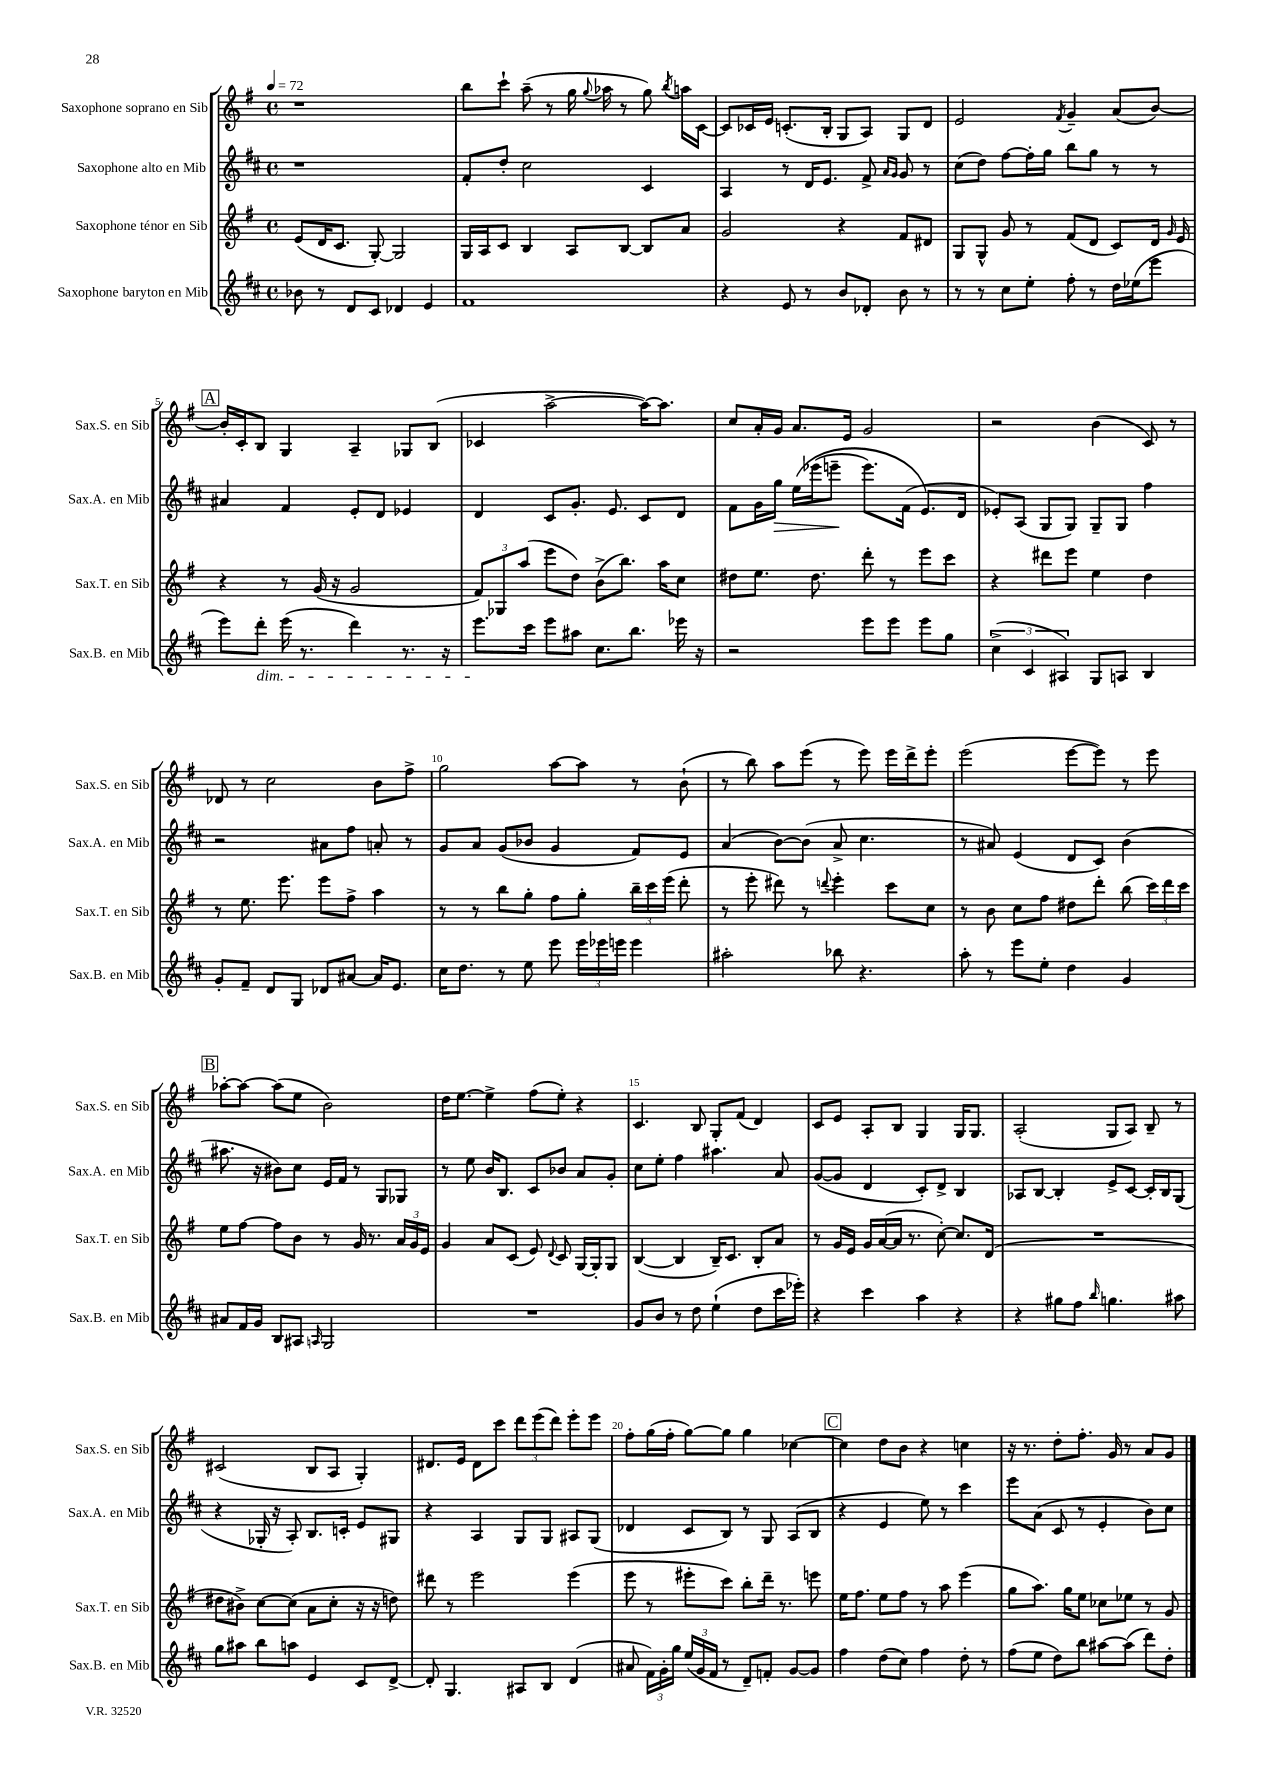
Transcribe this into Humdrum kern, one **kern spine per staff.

**kern	**kern	**kern	**dynam	**kern
*part4	*part3	*part2	*part2	*part1
*staff4	*staff3	*staff2	*staff2	*staff1
*I"Saxophone baryton en Mib	*I"Saxophone ténor en Sib	*I"Saxophone alto en Mib	*	*I"Saxophone soprano en Sib
*I'Sax.B. en Mib	*I'Sax.T. en Sib	*I'Sax.A. en Mib	*	*I'Sax.S. en Sib
*clefG2	*clefG2	*clefG2	*	*clefG2
*k[f#c#]	*k[f#]	*k[f#c#]	*	*k[f#]
*M4/4	*M4/4	*M4/4	*	*M4/4
*met(c)	*met(c)	*met(c)	*	*met(c)
*MM72	*MM72	*MM72	*	*MM72
=1	=1	=1	=1	=1
8b-X\	(8e/L	1r	.	1r
8r	16d/K	.	.	.
.	8.c/J	.	.	.
8d/L	.	.	.	.
8c#/J	[8G'/)	.	.	.
4d-X/	2G/]	.	.	.
4e/	.	.	.	.
=2	=2	=2	=2	=2
1f#	16G/LL	8f#'/L	.	8bb\L
.	16A/J	.	.	.
.	8c/J	8dd'/J	.	8ccc`\J
.	4B/	2cc#\	.	(8aa~\
.	.	.	.	8r
.	8A/L	.	.	16gg\
.	.	.	.	8qqgg/
.	.	.	.	16aa-X\
.	[8B/J	.	.	8r
.	8B/L]	4c#/	.	8gg\)
.	.	.	.	8qbb/
.	8a/J	.	.	16aan\LL
.	.	.	.	[16c\JJ
=3	=3	=3	=3	=3
4r	2g/	4A/	.	8c/L]
.	.	.	.	16c-X/L
.	.	.	.	16e/JJ
8e/	.	8r	.	(8.cn'/L
8r	.	16d/KL	.	.
.	.	8.e/J	.	16B'/Jk
8b/L	4r	.	.	8G/L
8d-X'/J	.	8f#^/	.	8A/J)
.	.	16qqa/LL	.	.
.	.	16qqg/JJ	.	.
8b\	8f#/L	8g/	.	8G/L
8r	8d#X/J	8r	.	8d/J
=4	=4	=4	=4	=4
8r	8G/L	(8cc#\L	.	2e/
8r	8G^^/J	8dd\J)	.	.
8cc#\L	8g/	[8ff#\L	.	.
8ee'\J	8r	16ff#'\L]	.	.
.	.	16gg\JJ	.	.
.	.	.	.	8qf#/
8ff#'\	(8f#/L	8bb\L	.	4g~/
8r	8d/J	8gg\J	.	.
16dd\LL	8c/L)	8r	.	(8a/L
(16ee-X\J	.	.	.	.
8eee\J	16d/Jk	8r	.	[8b/J)
.	16qqg/	.	.	.
.	16e/	.	.	.
!!LO:LB:g=z
!!LO:REH:place=s1:t=A
=5	=5	=5	=5	=5
8eee\L)	4r	4a#X/	.	16b'/LL]
.	.	.	.	16c'/J
!LO:TX:b:i:t=dim.	!	!	!	!
8ddd'\J	.	.	.	8B/J
(16eee\	8r	4f#/	.	4G/
8.r	.	.	.	.
.	(16g/	.	.	.
.	16r	.	.	.
4ddd\)	2g/	8e'/L	.	4A~/
.	.	8d/J	.	.
8.r	.	4e-X/	.	8G-X/L
.	.	.	.	(8B/J
16r	.	.	.	.
=6	=6	=6	=6	=6
8.eee\L	12f#/L)	4d/	.	4c-X/
.	12G-X/	.	.	.
.	(12aa/J	.	.	.
16ccc#\Jk	.	.	.	.
8eee\L	8eee\L	8c#/L	.	[2aa^\
8aa#X\J	8dd\J)	8.g'/J	.	.
8.cc#\L	(8b^\L	.	.	.
.	.	8.e/	.	.
.	8.bb\J)	.	.	.
8.bb\J	.	.	.	.
.	.	8c#/L	.	16aa\KL_)
.	16aa\KL	.	.	8.aa\J]
16eee-X\	8cc\J	8d/J	.	.
16r	.	.	.	.
=7	=7	=7	=7	=7
2r	8dd#X\L	8f#\L	.	8cc/L
.	8.ee\J	16g\L	.	16a'/L
!	!	!	!LO:HP:b	!
.	.	16gg\JJ	>	16g/JJ
.	.	(16ee\LL	.	8.a/L
.	8.dd#\	(16eee-X\J	.	.
.	.	8eeen~\J	.	.
.	.	.	.	16e/Jk
8eee\L	8ddd'\	8.eee\L)	]	2g/
8eee\J	8r	.	.	.
.	.	(16f#\Jk	.	.
8eee\L	8eee\L	8.e/L)	.	.
8gg\J	8ccc\J	.	.	.
.	.	16d/Jk	.	.
=8	=8	=8	=8	=8
(6cc#^\	4r	8e-X'/L)	.	2r
.	.	(8A/J	.	.
6c#/	.	.	.	.
.	8ddd#X\L	8G/L	.	.
6A#X/)	.	.	.	.
.	8eee\J	8G/J)	.	.
8G/L	4ee\	8G~/L	.	(4b\
8An/J	.	8G/J	.	.
4B/	4dd\	4ff#\	.	8c/)
.	.	.	.	8r
!!LO:LB:g=z
=9	=9	=9	=9	=9
8g'/L	8r	2r	.	8d-X/
8f#~/J	8.ee\	.	.	8r
8d/L	.	.	.	2cc\
.	8.eee\	.	.	.
8G/J	.	.	.	.
8d-X/L	8eee\L	8a#X\L	.	.
[8a#X/J	8ff#^\J	8ff#\J	.	.
16a#/KL]	4aa\	8an'/	.	8b\L
8.e/J	.	.	.	.
.	.	8r	.	8ff#^\J
=10	=10	=10	=10	=10
16cc#\KL	8r	8g/L	.	2gg\
8.dd\J	.	.	.	.
.	8r	8a/J	.	.
8r	8bb\L	(8g/L	.	.
8ee\	8gg'\J	8b-X/J	.	.
8eee\	8ff#\L	4g/	.	[8aa\L
24eee\LL	8gg'\J	.	.	8aa\J]
24eee-X\	.	.	.	.
24eeen\JJ	.	.	.	.
4eee\	24bb~\LL	8f#/L)	.	8r
.	24ccc\	.	.	.
.	(24eee\JJ	.	.	.
.	8ddd'\	8e/J	.	(8b`\
=11	=11	=11	=11	=11
2aa#X'\	8r	(4a/	.	8r
.	8eee'\	.	.	8bb\)
.	8ddd#X\)	[8b\L)	.	8aa\L
.	8r	(8b\J]	.	(8eee\J
.	8qqdddn/	.	.	.
8bb-X\	4eee'\	8a^/	.	8r
4.r	.	4.cc#\	.	8eee\)
.	8ccc\L	.	.	16eee\LL
.	.	.	.	16ddd^\J
.	8cc\J	.	.	8eee'\J
=12	=12	=12	=12	=12
8aa'\	8r	8r	.	(2eee\
8r	8b\	8a#X/)	.	.
8eee\L	8cc\L	(4e/	.	.
8ee'\J	8ff#\J	.	.	.
4dd\	8dd#X\L	8d/L	.	[8eee\L
.	8ddd'\J	8c#/J)	.	8eee\J])
4g/	(8bb\	(4b\	.	8r
.	24ccc\LL)	.	.	8eee\
.	24ddd\	.	.	.
.	24ccc\JJ	.	.	.
!!LO:LB:g=z
!!LO:REH:place=s1:t=B
=13	=13	=13	=13	=13
8a#X/L	8ee\L	8.aa#X\	.	[8aa-X'\L
16f#/L	[8ff#\J	.	.	8aa-\J_
16g/JJ	.	16r	.	.
8B/L	8ff#\L]	8b#X\L)	.	(8aa-\L]
8A#X/J	8b\J	8cc#\J	.	8ee\J
16qqAn/	.	.	.	.
2G/	8r	16e/LL	.	2b\)
.	.	16f#/JJ	.	.
.	16g/	8r	.	.
.	8.r	.	.	.
.	.	8G/L	.	.
.	24a/LL	8G-X/J	.	.
.	24g/	.	.	.
.	24e/JJ	.	.	.
=14	=14	=14	=14	=14
1r	4g/	8r	.	16dd\KL
.	.	.	.	[8.ee\J
.	.	8ee\	.	.
.	8a/L	16b/KL	.	4ee^\]
.	.	8.B/J	.	.
.	(8c/J	.	.	.
.	8e/)	8c#/L	.	(8ff#\L
.	8qqd/	.	.	.
.	8c/	8b-X/J	.	8ee'\J)
.	[16G/LL	8a/L	.	4r
.	16G'/J]	.	.	.
.	8G/J	8g'/J	.	.
=15	=15	=15	=15	=15
8g/L	([4B/	8cc#\L	.	4.c/
8b/J	.	8ee'\J	.	.
8r	4B/]	4ff#\	.	.
8dd\	.	.	.	8B/
(4ee`\	16B~/KL)	4.aa#X\	.	8G'/L
.	8.c/J	.	.	.
.	.	.	.	(8f#/J
8dd\L	8B'/L	.	.	4d/)
16ccc#\L	8a/J	8a/	.	.
16eee-X'\JJ)	.	.	.	.
=16	=16	=16	=16	=16
4r	8r	([8g/L	.	8c/L
.	16g/LL	8g/J]	.	8e/J
.	16e/JJ	.	.	.
4ccc#\	16g/LL	4d/	.	8A'/L
.	([16a/	.	.	.
.	16a/JJ]	.	.	8B/J
.	8.r	.	.	.
4aa\	.	8c#'/L)	.	4G/
.	[8cc'\)	8d^/J	.	.
4r	8.cc/L]	4B/	.	16G/KL
.	.	.	.	8.G/J
.	(16d/Jk	.	.	.
=17	=17	=17	=17	=17
4r	1r	8A-X/L	.	(2A'/
.	.	[8B/J	.	.
8gg#X\L	.	4B'/]	.	.
8ff#\J	.	.	.	.
16qqbb/	.	.	.	.
4.ggn\	.	8e^/L	.	8G/L
.	.	[8c#/J	.	8A/J)
.	.	16c#'/LL]	.	8B~/
.	.	16B/J	.	.
8aa#X\	.	(8G/J	.	8r
!!LO:LB:g=z
=18	=18	=18	=18	=18
8gg\L	8dd#X\L	4r	.	(2c#X/
8aa#X\J	8b#X^\J)	.	.	.
8bb\L	[8cc\L	16G-X'/	.	.
.	.	16r	.	.
8aan\J	(8cc\J]	8A'/)	.	.
4e/	8a\L	8.B/L	.	8B/L
.	8cc'\J	.	.	8A/J
.	.	16cn'/Jk	.	.
8c#/L	16r	8e/L	.	4G'/)
.	16r	.	.	.
[8d^/J	8ddn\)	8G#X/J	.	.
=19	=19	=19	=19	=19
8d'/]	8ddd#X\	4r	.	8.d#X/L
4.G/	8r	.	.	.
.	.	.	.	16e/Jk
.	2eee\	4A/	.	8d#\L
.	.	.	.	8ccc\J
8A#X/L	.	8G/L	.	12ddd\L
.	.	.	.	(12eee\
8B/J	.	8G/J	.	.
.	.	.	.	12ddd\J)
(4d/	(4eee\	8A#X/L	.	8eee'\L
.	.	(8G/J	.	8eee\J
=20	=20	=20	=20	=20
8a#X/	8eee\	4d-X/	.	8ff#'\L
24f#\LL)	8r	.	.	(16gg\L
24g'\	.	.	.	.
.	.	.	.	16ff#'\JJ
24gg\JJ	.	.	.	.
(24ee/LL	8eee#X'\L	8c#/L	.	[8gg\L)
24g/	.	.	.	.
24f#/JJ	.	.	.	.
8r	8ccc\J)	8B/J)	.	8gg\J]
8d~/L)	8bb'\L	8r	.	4gg\
8fn'/J	16ddd~\Jk	8G/	.	.
.	8.r	.	.	.
[8g/L	.	(8A/L	.	[4cc-X\
8g/J]	8eeen\	8B/J	.	.
!!LO:REH:place=s1:t=C
=21	=21	=21	=21	=21
4ff#\	16ee\KL	4r	.	4cc-\]
.	8.ff#\J	.	.	.
(8dd\L	8ee\L	4e/	.	8dd\L
8cc#\J)	8ff#\J	.	.	8b\J
4ff#\	8r	8ee\)	.	4r
.	8aa\	8r	.	.
8dd'\	(4eee\	4ccc#\	.	4ccn\
8r	.	.	.	.
=22	=22	=22	=22	=22
(8ff#\L	8gg\L	8eee\L	.	16r
.	.	.	.	8.r
8ee\J	8.aa\J)	(8a\J	.	.
8dd\L)	.	8c#/	.	8dd'\L
.	16gg\KL	.	.	.
8bb\J	8ee\J	8r	.	8.ff#'\J
[8aa#X\L	8cc-X\L	4e'/	.	.
.	.	.	.	16g/
(8aa#\J]	8ee-X\J	.	.	8r
8ddd\L)	8r	8b\L)	.	8a/L
8dd'\J	8g/	8cc#\J	.	8g/J
==	==	==	==	==
*-	*-	*-	*-	*-
